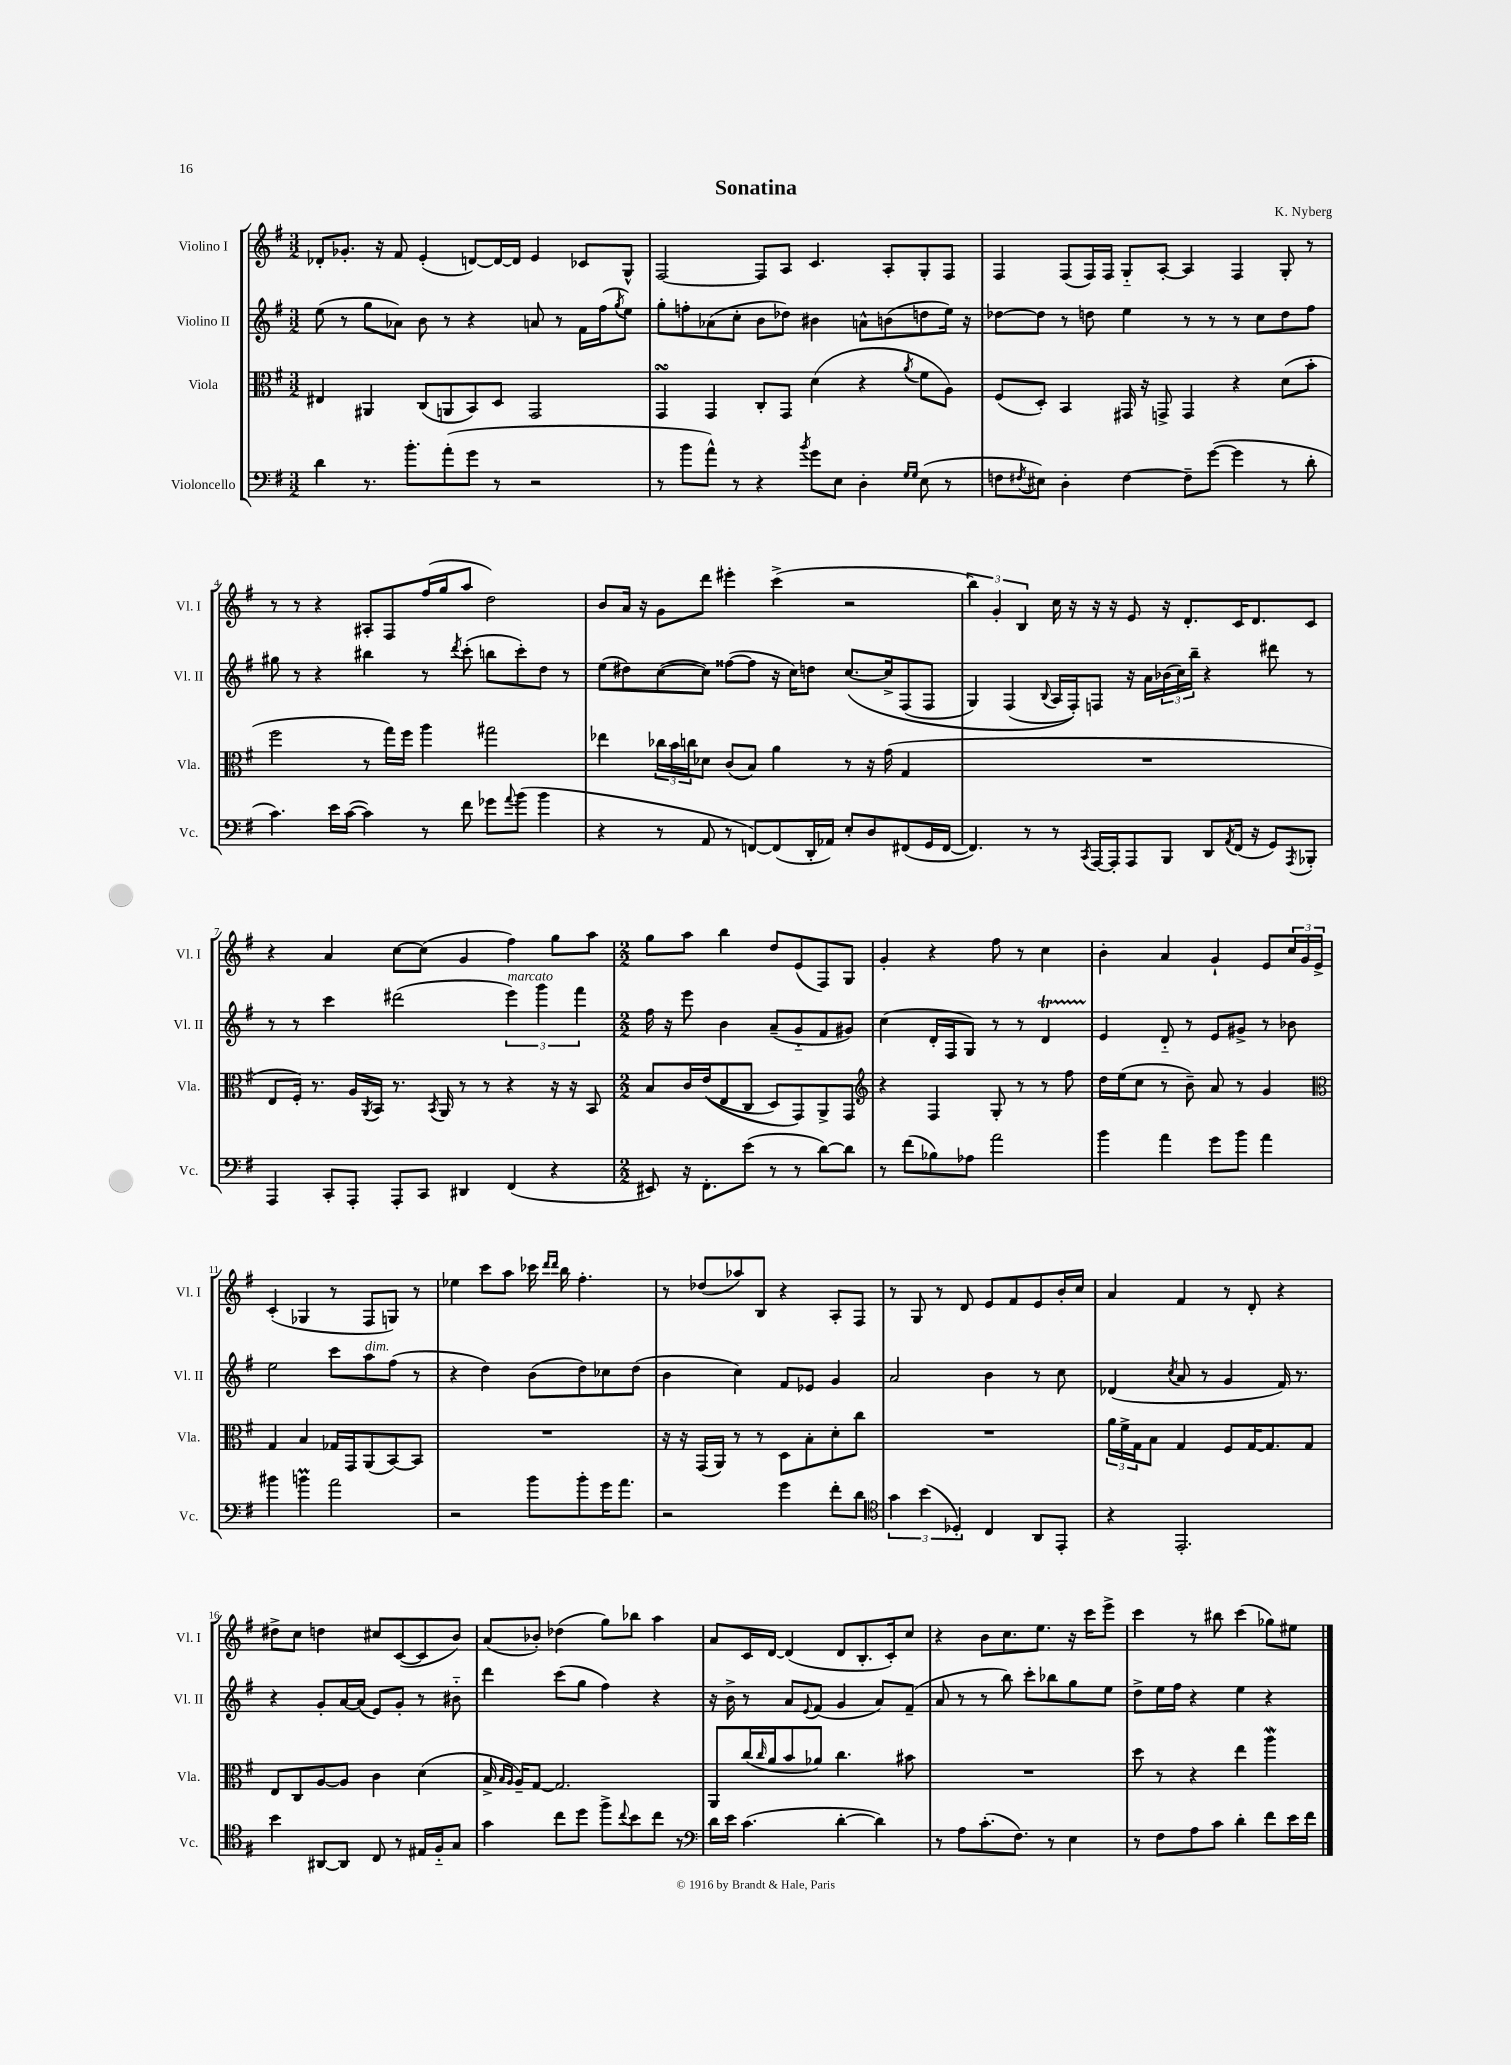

**kern	**kern	**kern	**kern
*staff4	*staff3	*staff2	*staff1
*clefF4	*clefC3	*clefG2	*clefG2
*k[f#]	*k[f#]	*k[f#]	*k[f#]
*M3/2	*M3/2	*M3/2	*M3/2
4d	4E#	(8ee	8d-'
.	.	8r	8.g-'
8.r	4AA#	8gg	.
.	.	.	16r
.	.	8a-)	8f#
8.b'	.	.	.
.	(8C	8b	(4e'
(8a'	8AA	8r	.
8g	8BB)	4r	[8d)
8r	8D	.	16d_
.	.	.	16d]
2r	2GG	8a	4e
.	.	8r	.
.	.	16f#	8c-
.	.	(16ff#	.
.	.	8qgg	.
.	.	8ee)	8G^^
=	=	=	=
8r	4GG	8gg'	[2F#
8b	.	8ff'	.
8a^^)	4GG	(8a-	.
8r	.	8cc'	.
4r	8C'	8b	8F#]
.	8GG	8dd-)	8A
8qb	.	.	.
8g	(4d	4b#	4.c
8E	.	.	.
4D'	4r	8a^^	.
.	.	(8b	8A'
16qqG	.	.	.
16qqG	8qa	.	.
(8E	8f#	8dd	8G'
8r	8A)	16ee)	8F#
.	.	16r	.
=	=	=	=
8F	(8F#	[8dd-	4F#
8qF#	.	.	.
8E#)	8D')	8dd-]	.
4D'	4BB	8r	(8F#
.	.	8dd	16F#)
.	.	.	16F#
[4F#	16GG#	4ee	8G'~
.	16r	.	.
.	8GG^	.	[8A'
8F#~]	4GG	8r	4A]
([8g	.	8r	.
4g]	4r	8r	4F#
.	.	8cc	.
8r	(8d	8dd	8G'
8d'	8b'	8ff#	8r
=	=	=	=
4.c)	2ff#	8gg#	8r
.	.	8r	8r
.	.	4r	4r
16e	.	.	.
([16c	.	.	.
4c])	8r	4bb#	8A#'
.	16gg)	.	8F#
.	16ff#	.	.
8r	4aa	8r	(16ff#
.	.	.	16gg
.	.	8qddd	.
8f#	.	(8ccc'	8aa
8g-	2gg#	8bb	2dd)
8qqa	.	.	.
(8b	.	8ccc')	.
4b	.	8dd	.
.	.	8r	.
=	=	=	=
4r	4ee-	(8ee	8b
.	.	8dd#)	16a
.	.	.	16r
8r	24cc-	([8cc	8g
.	24b	.	.
.	24cc	.	.
8AA	8d-	8cc])	8ddd
8r	(8c	([8ff##	4eee#'
[8FF)	8B)	8ff##]	.
(8FF]	4a	16r	(4ccc^
.	.	16cc)	.
16DD'	.	8dd	.
16AA-)	.	.	.
8E'	8r	&([8.cc	2r
8D	16r	.	.
.	(16g	16cc^]	.
(8FF#	4G	(8F#	.
16GG	.	8F#	.
[16FF#	.	.	.
=	=	=	=
4.FF#])	1.r	4G)	6bb)
.	.	.	6g'
.	.	(4F#	.
.	.	.	6B
8r	.	.	.
.	.	8qqB	.
8r	.	16A	16cc
.	.	16F#')&)	16r
8qCC	.	.	.
[16AAA	.	8F	16r
16AAA']	.	.	16r
8AAA	.	16r	8e
.	.	16a	.
8BBB	.	(24b-	16r
.	.	24cc)	.
.	.	.	8.d'
.	.	24bb~	.
8DD	.	4r	.
8qAA	.	.	.
(16FF#	.	.	16c
16r	.	.	8.d
8GG)	.	8ddd#	.
8qAAA	.	.	.
8BBB-'	.	8r	8c
=	=	=	=
4AAA	8E	8r	4r
.	16F#')	8r	.
.	8.r	.	.
8CC'	.	4ccc	4a
8AAA'	16A	.	.
.	8qAA	.	.
.	16BB	.	.
8AAA'	8.r	(2ddd#	[8cc
8CC	.	.	(8cc]
.	8qBB	.	.
.	16AA	.	.
4DD#	8r	.	4g
.	8r	.	.
(4FF#	4r	6eee)	4ff#)
.	.	6ggg	.
4r	16r	.	8gg
.	16r	.	.
.	.	6fff#	.
.	8BB	.	8aa
=	=	=	=
*M2/2	*M2/2	*M2/2	*M2/2
8EE#)	8B	16ff#	8gg
.	.	16r	.
16r	16c	8eee	8aa
8.FF#'	&((16e	.	.
.	8E	4b	4bb
(8e	8C	.	.
8r	8D)	(8a~	8dd
8r	8GG&)	8g'~	(8e
[8d)	8AA^	8f#	8F#)
8d]	8GG	8g#)	8G
=	=	=	=
*	*clefG2	*	*
8r	4r	(4cc	4g'
(8f#	.	.	.
8B-)	4F#	16d'	4r
.	.	16F#	.
8A-	.	8G)	.
2a	8G'	8r	8ff#
.	8r	8r	8r
.	8r	4d	4cc
.	8ff#	.	.
=	=	=	=
4b	16dd	4e	4b'
.	(16ee	.	.
.	8cc	.	.
4a	8r	8d'~	4a
.	8b~)	8r	.
8g	8a	8e	4g`
8b	8r	8g#^	.
4a	4g	8r	8e
.	.	8b-	24cc
.	.	.	24g
.	.	.	24e^
=	=	=	=
*	*clefC3	*	*
4b#	4G	2ee	(4c'
4b	4B	.	4G-
2a	16G-	8ccc	8r
.	16GG	.	.
.	(8AA	8aa	8F#
.	[8BB)	(8ff#	8G)
.	8BB]	8r	8r
=	=	=	=
2r	1r	4r	4ee-
.	.	4dd)	8ccc
.	.	.	8aa
8b	.	(8b	16ccc-
.	.	.	16qqddd
.	.	.	16qqddd
.	.	.	16bb
8b'	.	8dd)	4.ff#'
16g	.	8cc-	.
8.a	.	.	.
.	.	(8dd	.
=	=	=	=
2r	16r	4b	8r
.	16r	.	.
.	(16GG	.	(8dd-
.	16AA)	.	.
.	8r	4cc)	8aa-)
.	8r	.	8B
4g	8D	8f#	4r
.	8B'	8e-	.
8f#'	8d'	4g	8A'
8d	8cc	.	8F#
=	=	=	=
*clefC4	*	*	*
6g	1r	2a	8r
.	.	.	8G
(6b	.	.	.
.	.	.	8r
6D-')	.	.	.
.	.	.	8d
4C	.	4b	8e
.	.	.	8f#
8AA	.	8r	8e
8EE'	.	8cc	16b'
.	.	.	16cc
=	=	=	=
4r	24a	(4d-	4a
.	24f#^	.	.
.	24G	.	.
.	8B	.	.
.	.	8qcc	.
2.EE'	4G	8a	4f#
.	.	8r	.
.	8F#	4g	8r
.	[16G	.	8d'
.	8.G]	.	.
.	.	16f#)	4r
.	.	8.r	.
.	8G	.	.
=	=	=	=
4b	8E	4r	8dd#^
.	8C	.	8cc
[8AA#	[8A	8g'	4dd
8AA#]	8A]	[16a	.
.	.	(16a]	.
8C	4c	8e)	8cc#
8r	.	8g'	([8c
16E#	(4d	8r	8c]
16F#'~	.	.	.
8G	.	8b#'~	8b)
=	=	=	=
4g	16B^	4ddd	(8a
.	16qqB	.	.
.	16qqA	.	.
.	16A~)	.	.
.	[8G	.	8b-')
8cc	2.G]	(8ccc	(4dd-
8dd	.	8gg	.
8ff#^	.	4ff#)	8gg)
8qqcc	.	.	.
8b	.	.	8bb-
8cc	.	4r	4aa
8r	.	.	.
=	=	=	=
*clefF4	*	*	*
16d	8AA	16r	8a
16e	.	16b^	.
(4.c	(16cc	8r	16c
.	16qqcc	.	.
.	16a	.	[16d
.	8b	8a	(4d]
.	.	8qqe	.
.	8a-)	(8f#	.
[4d'	4.cc	4g	8d
.	.	.	8.B'
4d])	.	8a)	.
.	.	.	16c')
.	8b#	(8f#~	8cc
=	=	=	=
8r	1r	8a	4r
8A	.	8r	.
(8.c'	.	8r	8b
.	.	8bb)	8.cc
8.F#)	.	.	.
.	.	8ccc'	.
.	.	.	8.ee
8r	.	8bb-	.
4E	.	8gg	16r
.	.	.	16ccc
.	.	8ee	8eee^
=	=	=	=
8r	8dd	8dd^	4ccc
8F#	8r	16ee	.
.	.	16ff#	.
8A	4r	4r	8r
8c	.	.	8bb#
4d'	4ee	4ee	(4ccc
8f#	4aa	4r	8gg-)
16e	.	.	8ee#
16f#	.	.	.
==	==	==	==
*-	*-	*-	*-
